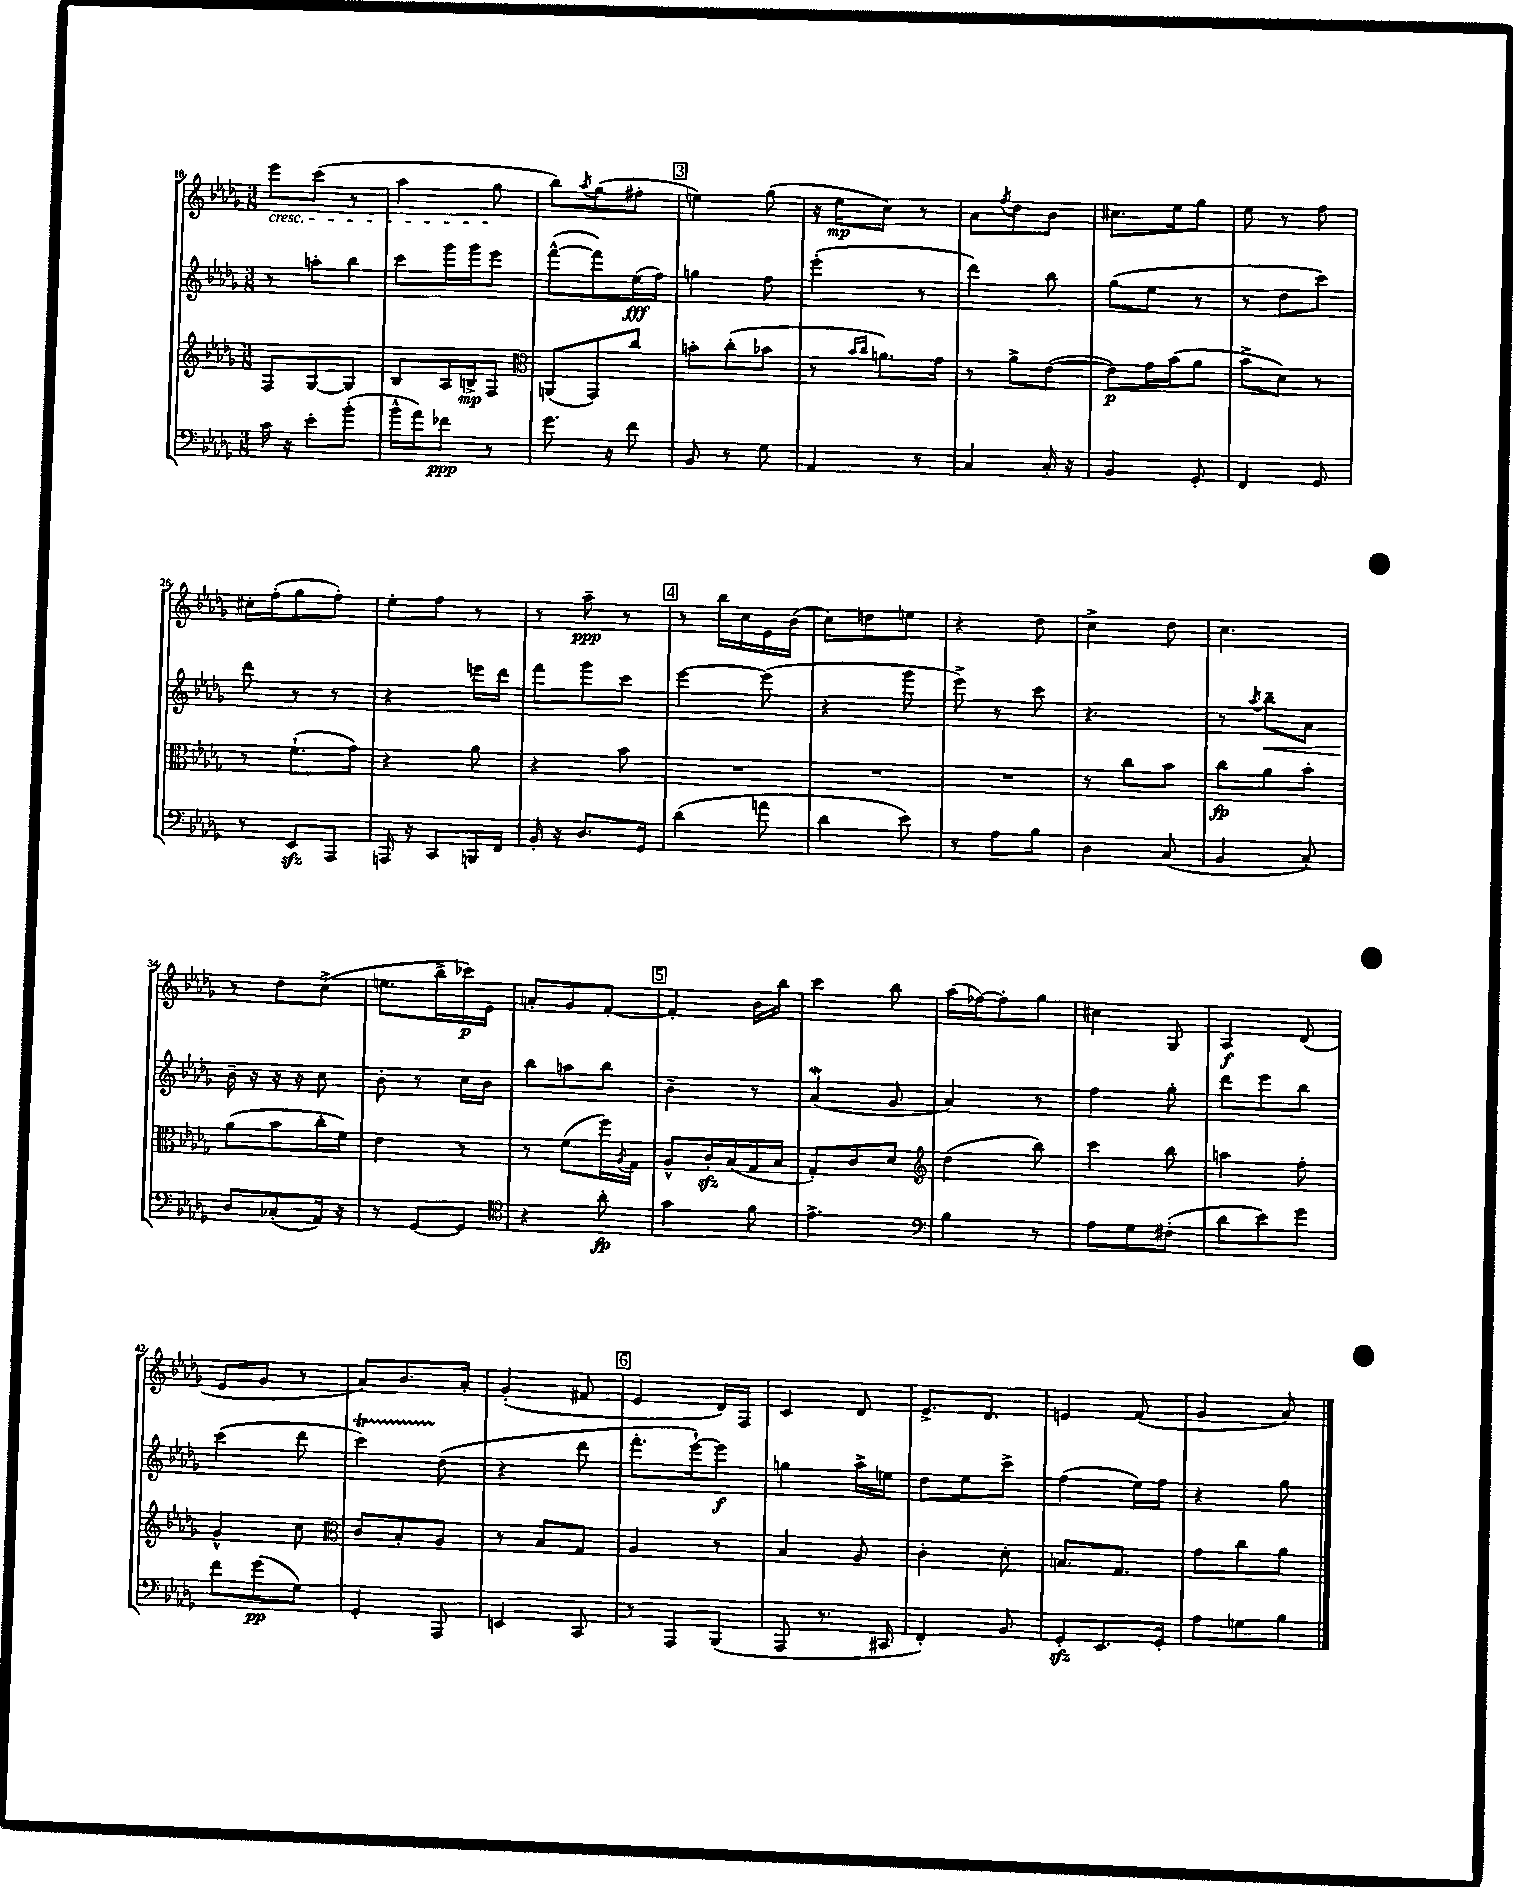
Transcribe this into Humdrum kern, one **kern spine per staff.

**kern	**kern	**kern	**kern
*staff4	*staff3	*staff2	*staff1
*clefF4	*clefG2	*clefG2	*clefG2
*k[b-e-a-d-g-]	*k[b-e-a-d-g-]	*k[b-e-a-d-g-]	*k[b-e-a-d-g-]
*M3/8	*M3/8	*M3/8	*M3/8
16c\	8F/L	8r	8eee-\L
16r	.	.	.
8e-'\L	[8G-/	8aa'\L	(8ccc\J
(8b-'\J	8G-/]J	8bb-\J	8r
=	=	=	=
16b-^^\LL	8B-/L	8ccc\L	4aa-\
16a-\J)	.	.	.
8f-\J	16A-/L	16ggg-\L	.
.	16B^/J	16ggg-\J	.
8r	8F/J	8eee-\J	8gg-\
=	=	=	=
*	*clefC3	*	*
8.g-\	(8AA/L	([8fff^^\L	8bb-\L)
.	.	.	8qaa-/
.	8GG-/)	8fff\])	(8gg-\
16r	.	.	.
8f\	8cc/J	(16ee-\L	8ff#'\J
.	.	16ff\JJ)	.
=	=	=	=
8BB-/	8b'\L	4gg\	4ee\)
8r	(8cc'\	.	.
8G-\	8b-\J	8ff\	(8gg-\
=	=	=	=
4AA-/	8r	(4eee-'\	16r
.	.	.	16ee-\LK
.	16qqb-/LL	.	.
.	16qqcc/JJ	.	.
.	8.a\L)	.	8cc\J)
8r	.	8r	8r
.	16g-\Jk	.	.
=	=	=	=
4C/	8r	4ddd-\)	8a-\L
.	.	.	8qff/
.	8a-^\L	.	8dd-\
16C'/	([8e-\J	8bb-\	8b-\J
16r	.	.	.
=	=	=	=
4BB-/	8e-\]L)	(8gg-\L	8.cc#\L
.	16g-\L	8ee-\J	.
.	(16b-\J	.	16ee-\k
8GG-'/	8a-\J	8r	8gg-\J
=	=	=	=
4FF/	8b-^\L	8r	8ee-\
.	8d-\J)	8dd-\L	8r
8GG-/	8r	8ccc\J)	8ff\
=	=	=	=
8r	8r	8ddd-\	16cc#'\LL
.	.	.	(16ff'\J
8EE-/L	(8.f`\L	8r	8gg-\
8AAA-/J	.	8r	8ff'\J)
.	16g-\Jk)	.	.
=	=	=	=
16AAA/	4r	4r	8ee-'\L
16r	.	.	.
8CC/L	.	.	8ff\J
16BBB/L	8a-\	16eee\LL	8r
16FF/JJ	.	16ddd-\JJ	.
=	=	=	=
16BB-'/	4r	8fff\L	8r
16r	.	.	.
8.D-/L	.	8ggg-\	8aa-~\
.	8b-\	8ccc\J	8r
16GG-/Jk	.	.	.
=	=	=	=
(4d-\	4.r	[4eee-\	8r
.	.	.	16bb-\LL
.	.	.	16cc\
8a\	.	(8eee-\]	16e-\
.	.	.	(16b-\JJ
=	=	=	=
4d-\	4.r	4r	8cc\L)
.	.	.	8dd\
8e-\)	.	8ggg-\	8ee\J
=	=	=	=
8r	4.r	8eee-^\)	4r
8A-\L	.	8r	.
8B-\J	.	8ccc\	8dd-\
=	=	=	=
4D-\	8r	4.r	4cc^\
.	8cc\L	.	.
(8C/	8b-\J	.	8dd-\
=	=	=	=
4BB-/	8cc\L	8r	4.cc\
.	.	8qaa-/	.
.	8a-\	8bb-~\L	.
8C'/)	8b-'\J	8a-\J	.
=	=	=	=
8D-/L	(8a-\L	16b-~\	8r
.	.	16r	.
(8C-'/	8b-\	16r	8dd-\L
.	.	16r	.
16AA-/Jk)	16cc'\L	8cc\	(8cc^\J
16r	16f\JJ)	.	.
=	=	=	=
8r	4e-\	8b-'\	8.ee\L
[8GG-/L	.	8r	.
.	.	.	16bb-^\L
8GG-/]J	8r	16cc\LL	16ccc-\)
.	.	16b-\JJ	16e-\JJ
=	=	=	=
*clefC4	*	*	*
4r	8r	8bb-\L	8a'/L
.	(8f\L	8aa\	8g-/
8a-'\	16ff\L)	8bb-\J	[8f'/J
.	8qA-/	.	.
.	16G-\JJ	.	.
=	=	=	=
4g-\	8A-^^/L	4b-~\	4f'/]
.	16c'/L	.	.
.	(16B-/	.	.
8f\	16G-/	8r	16b-\LL
.	16B-/JJ	.	16bb-\JJ
=	=	=	=
4.e-^\	8G-'/L)	(4a-/	4ccc\
.	8c/	.	.
.	8d-/J	8g-/	8bb-\
=	=	=	=
*clefF4	*clefG2	*	*
4B-\	(4dd-\	4a-/)	(16aa-\LL
.	.	.	[16ff-\J)
.	.	.	8ff-'\]
8r	8bb-\)	8r	8gg-\J
=	=	=	=
8A-\L	4ccc\	4ff\	4cc#\
8G-\	.	.	.
(8F#'\J	8bb-\	8gg-'\	8G-/
=	=	=	=
8d-\L	4aa\	8ddd-\L	4A-/
8e-\)	.	8eee-\	.
8g-\J	8ff'\	8bb-\J	(8d-/
=	=	=	=
8f\L	4g-^^/	(4ccc\	8e-/L
(8g-\	.	.	8g-/J
8G-\J)	8cc\	8ddd-\	8r
=	=	=	=
*	*clefC3	*	*
4GG-'/	8c/L	4ccc\)	8a-/L)
.	8B-'/	.	8.b-/
8AAA-/	8A-/J	(8dd-\	.
.	.	.	16a-'/Jk
=	=	=	=
4EE/	8r	4r	(4g-'/
.	8B-/L	.	.
8CC/	8G-/J	8ddd-\	8f#/
=	=	=	=
8r	4A-/	8.fff'\L	4e-/
8AAA-/L	.	.	.
.	.	[16eee-`\k)	.
(8BBB-/J	8r	8eee-\]J	16d-/LL)
.	.	.	16F/JJ
=	=	=	=
8AAA-/	4B-/	4gg\	4c/
8.r	.	.	.
.	8A-/	16aa-^\LL	8d-/
16CC#/	.	16ee\JJ	.
=	=	=	=
4FF'/)	4c'\	8dd-\L	8.e-^/L
.	.	8ee-\	.
.	.	.	8.d-/J
8BB-/	8d-'\	8ccc^\J	.
=	=	=	=
8GG-'/L	8.B/L	(4ff\	4e/
8.EE-/	.	.	.
.	8.G-/J	.	.
.	.	16ee-\LL)	(8f/
16GG-'/Jk	.	16ff\JJ	.
=	=	=	=
8A-\L	8g-\L	4r	4g-/
8G\	8cc\	.	.
8B-\J	8a-\J	8gg-\	8a-/)
==	==	==	==
*-	*-	*-	*-
